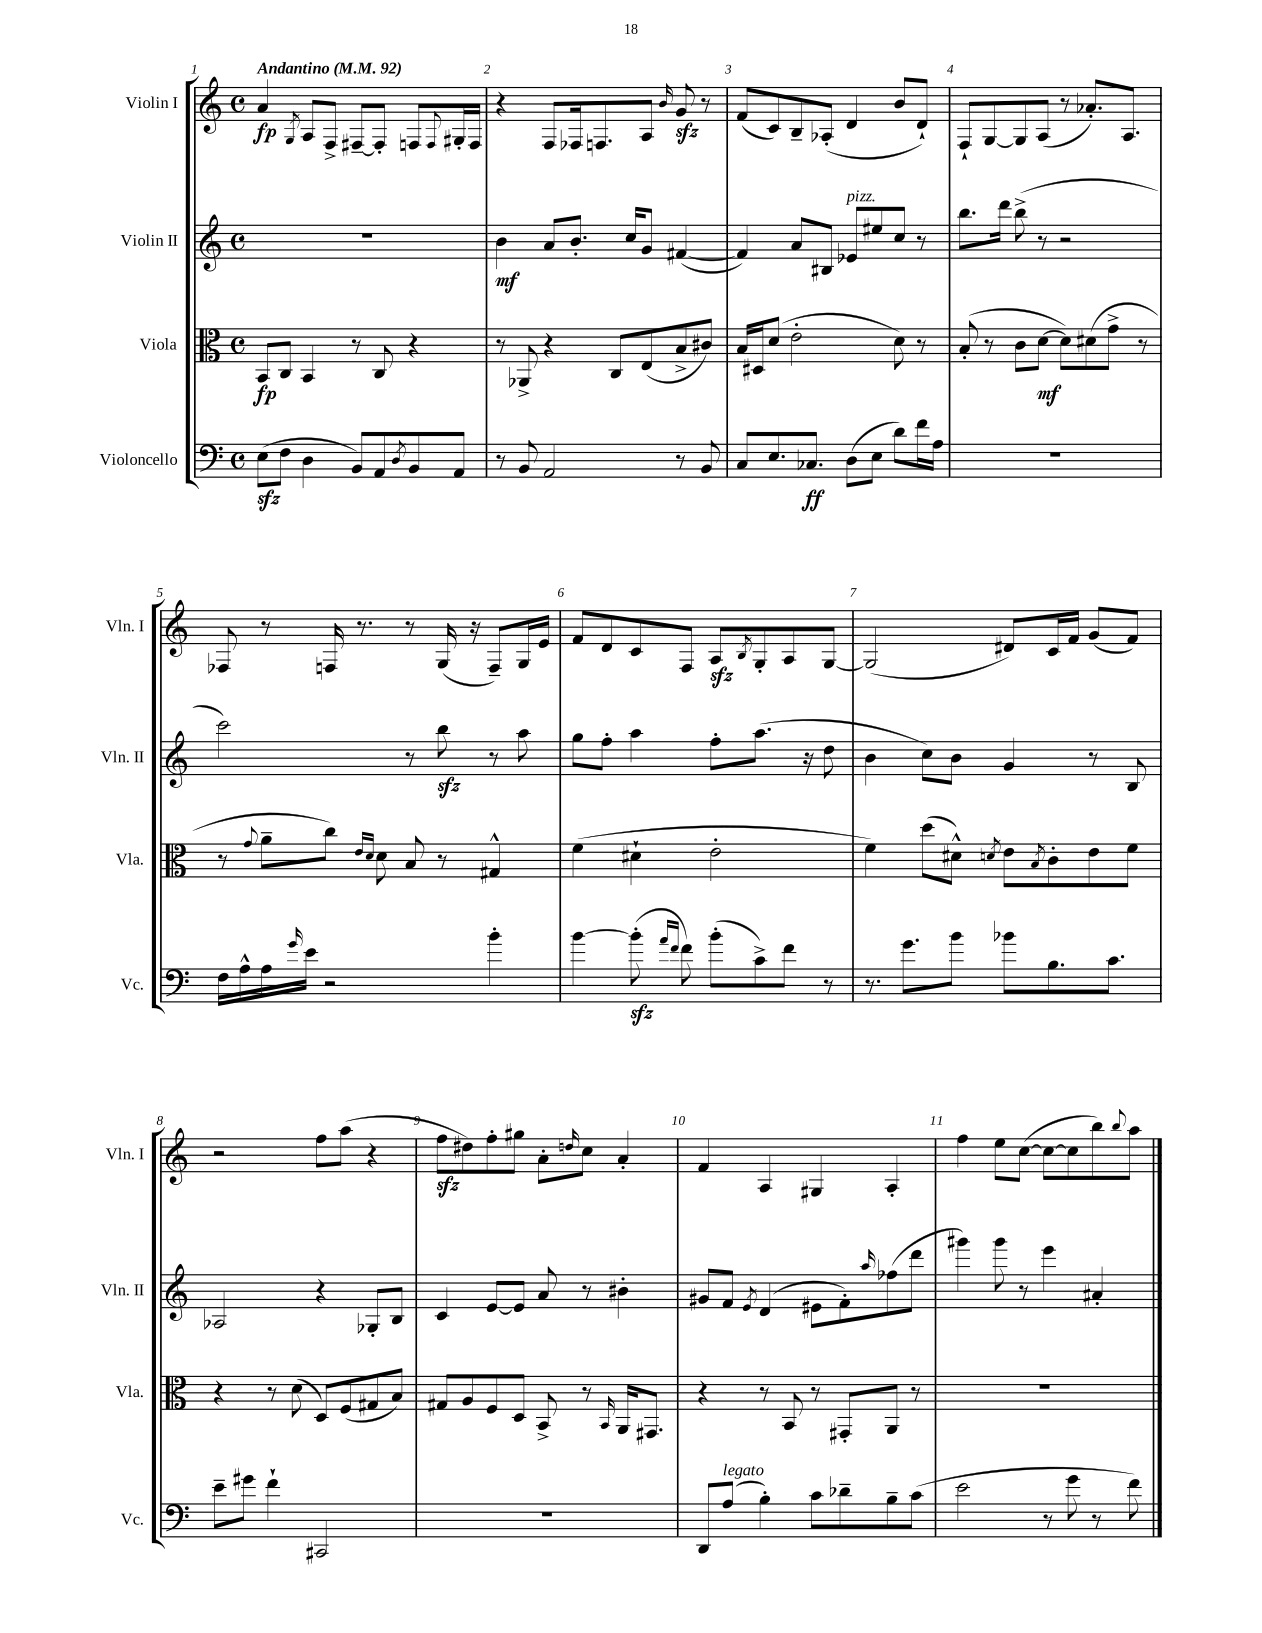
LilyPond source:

<<
\new StaffGroup <<
\new Staff = "s0" \with { instrumentName = "Violin I" shortInstrumentName = "Vln. I" } {
    \clef treble \key c \major \defaultTimeSignature \time 4/4 \tempo "Andantino" 4 = 92
    a'4\fp \acciaccatura { g8 } a8 f8-> fis8~-- fis8-. f8 \appoggiatura { f8 } gis16-. f16 |
    r4 f8 fes16 f8. a8 \grace { b'16 } g'8\sfz r8 |
    f'8( c'8) b8-- aes8-.( d'4 b'8 d'8-!) |
    f8-! g8~ g8 a8( r8 aes'8.-.) a8. |
    fes8 r8 f16 r8. r8 g16( r16 f8--) g16 e'16 |
    f'8 d'8 c'8 f8 a8\sfz \acciaccatura { b8 } g8-. a8 g8~ |
    g2( dis'8) c'16 f'16 g'8( f'8) |
    r2 f''8 a''8( r4 |
    f''8\sfz dis''8) f''8-. gis''8 a'8-. \grace { d''16 } c''8 a'4-. |
    f'4 a4 gis4 a4-. |
    f''4 e''8 c''8~( c''8~ c''8 b''8) \appoggiatura { b''8 } a''8 \bar "|." |
}
\new Staff = "s1" \with { instrumentName = "Violin II" shortInstrumentName = "Vln. II" } {
    \clef treble \key c \major \defaultTimeSignature \time 4/4
    R1 |
    b'4\mf a'8 b'8.-. c''16 g'8 fis'4~( |
    fis'4) a'8 bis8 ees'8^\markup { \italic "pizz." } eis''8 c''8 r8 |
    b''8. d'''16 b''8->( r8 r2 |
    c'''2) r8 b''8\sfz r8 a''8 |
    g''8 f''8-. a''4 f''8-. a''8.( r16 d''8 |
    b'4 c''8) b'8 g'4 r8 b8 |
    aes2 r4 ges8-. b8 |
    c'4 e'8~ e'8 a'8 r8 bis'4-. |
    gis'8 f'8 \acciaccatura { e'8 } d'4( eis'8 f'8-.) \grace { a''16 } fes''8( d'''8 |
    gis'''4) gis'''8 r8 e'''4 ais'4-. \bar "|." |
}
\new Staff = "s2" \with { instrumentName = "Viola" shortInstrumentName = "Vla." } {
    \clef alto \key c \major \defaultTimeSignature \time 4/4
    b,8\fp c8 b,4 r8 c8 r4 |
    r8 aes,8-> r4 c8 e8( b8-> cis'8) |
    b16 dis16 d'8( e'2-. d'8) r8 |
    b8-.( r8 c'8 d'8~\mf d'8) dis'8( g'8-> r8 |
    r8 \appoggiatura { g'8 } a'8-- c''8) \grace { e'16 d'16 } d'8 b8 r8 gis4-^ |
    f'4( dis'4-! e'2-. |
    f'4) d''8( dis'8-^) \acciaccatura { d'8 } e'8 \acciaccatura { b8 } c'8-. e'8 f'8 |
    r4 r8 d'8( d8) f8( gis8 b8) |
    gis8 a8 f8 d8 b,8-> r8 \grace { b,16 } a,16 gis,8. |
    r4 r8 b,8 r8 gis,8-. a,8 r8 |
    R1 \bar "|." |
}
\new Staff = "s3" \with { instrumentName = "Violoncello" shortInstrumentName = "Vc." } {
    \clef bass \key c \major \defaultTimeSignature \time 4/4
    e8\sfz( f8 d4 b,8) a,8 \acciaccatura { d8 } b,8 a,8 |
    r8 b,8 a,2 r8 b,8 |
    c8 e8. ces8.\ff d8( e8 d'8) f'16 a16 |
    R1 |
    f16 a16-^ a16 \grace { g'16 } e'16 r2 b'4-. |
    b'4~ b'8-.\sfz( \grace { a'16 f'16 } f'8) b'8-.( c'8->) f'8 r8 |
    r8. g'8. b'8 bes'8 b8. c'8. |
    e'8-- gis'8 f'4-! cis,2 |
    R1 |
    d,8 a8^\markup { \italic "legato" }( b4-.) c'8 des'8-- b8-- c'8( |
    e'2 r8 g'8 r8 f'8) \bar "|." |
}
>>
>>
\layout { \context { \Score \override BarNumber.break-visibility = ##(#f #t #t) barNumberVisibility = #all-bar-numbers-visible } }
